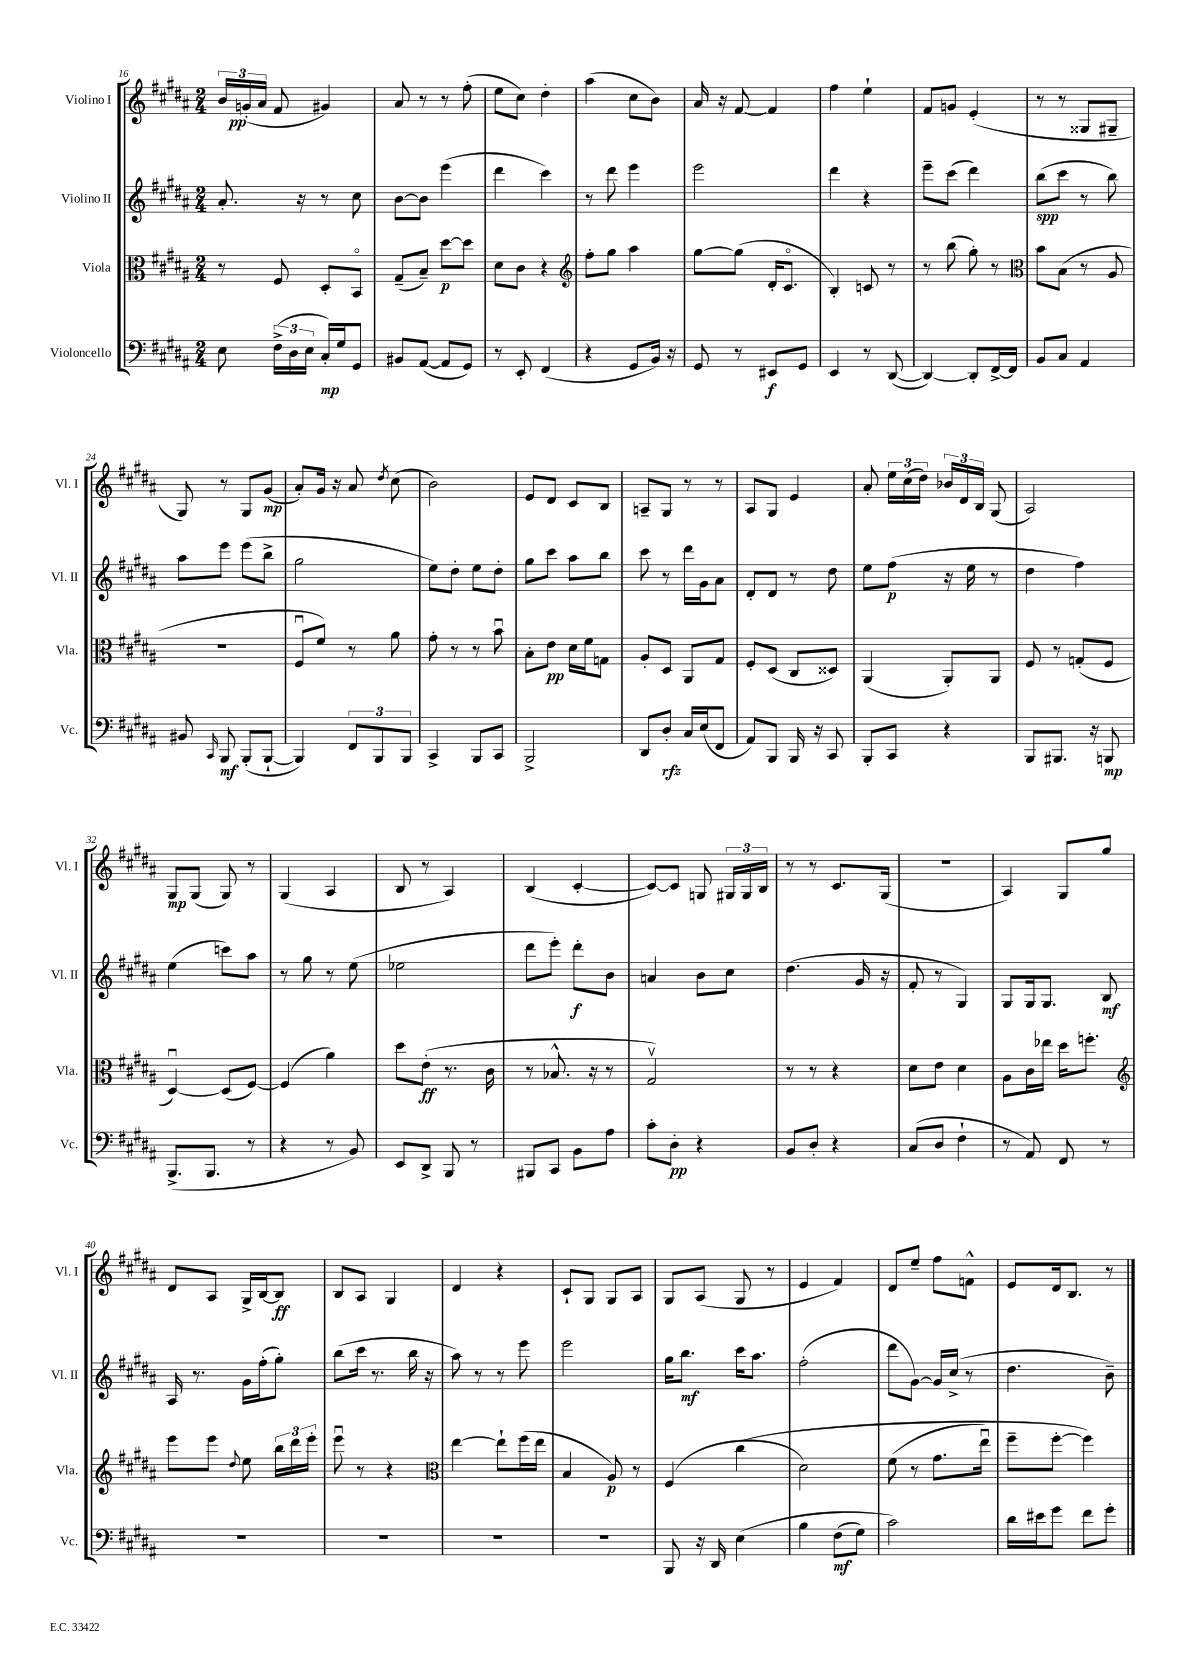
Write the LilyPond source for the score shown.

<<
\new StaffGroup <<
\new Staff = "s0" \with { instrumentName = "Violino I" shortInstrumentName = "Vl. I" } {
    \clef treble \key b \major \numericTimeSignature \time 2/4
    \autoBeamOff \tuplet 3/2 { b'16[ g'16-.\pp( ais'16] } fis'8 gis'4) |
    ais'8 r8 r8 fis''8-.( |
    e''8[ cis''8]) dis''4-. |
    ais''4( cis''8[ b'8]) |
    ais'16 r16 fis'8~ fis'4 |
    fis''4 e''4-! |
    fis'8[ g'8] e'4-.( |
    r8 r8 gisis8[ gis8]-- |
    gis8) r8 gis8[ gis'8]\mp( |
    ais'8[-.) gis'16] r16 ais'8 \acciaccatura { dis''8 } cis''8( |
    b'2) |
    e'8[ dis'8] cis'8[ b8] |
    a8[-- gis8] r8 r8 |
    ais8[ gis8] e'4 |
    ais'8-. \tuplet 3/2 { e''16[ cis''16( dis''16]) } \tuplet 3/2 { bes'16[ dis'16 b16] } gis8( |
    ais2) |
    gis8[\mp gis8]( gis8) r8 |
    gis4( ais4 |
    b8 r8 ais4) |
    b4( cis'4~-. |
    cis'8[~) cis'8] g8 \tuplet 3/2 { gis16[ gis16 b16] } |
    r8 r8 cis'8.[ gis16]( |
    r2 |
    ais4) gis8[ gis''8] |
    dis'8[ ais8] gis16[-> b16~ b8]\ff |
    b8[ ais8] gis4 |
    dis'4 r4 |
    cis'8[-! gis8] gis8[ ais8] |
    gis8[ ais8]( gis8 r8 |
    e'4 fis'4) |
    dis'8[ e''8]-- fis''8[ f'8]-^ |
    e'8[ dis'16 b8.] r8 \bar "|." |
}
\new Staff = "s1" \with { instrumentName = "Violino II" shortInstrumentName = "Vl. II" } {
    \clef treble \key b \major \numericTimeSignature \time 2/4
    \autoBeamOff ais'8.-. r16 r8 cis''8 |
    b'8[~ b'8] e'''4( |
    dis'''4 cis'''4) |
    r8 dis'''8 e'''4 |
    e'''2 |
    dis'''4 r4 |
    e'''8[-- cis'''8]( dis'''4) |
    b''8[\spp( cis'''8] r8 b''8) |
    ais''8[ e'''8] e'''8[( b''8]-> |
    gis''2 |
    e''8[) dis''8]-. e''8[ dis''8]-. |
    gis''8[ cis'''8] ais''8[ b''8] |
    cis'''8 r8 dis'''16[ gis'16 ais'8] |
    dis'8[-. dis'8] r8 dis''8 |
    e''8[ fis''8]\p( r16 e''16 r8 |
    dis''4 fis''4) |
    e''4( c'''8[) ais''8] |
    r8 gis''8 r8 e''8( |
    ees''2 |
    dis'''8[ e'''8]-.) dis'''8[-.\f b'8] |
    a'4 b'8[ cis''8] |
    dis''4.( gis'16 r16 |
    fis'8-. r8 gis4) |
    gis8[ gis16 gis8.] b8\mf |
    ais16 r8. gis'16[ fis''16-.( gis''8]-.) |
    b''8[( cis'''16] r8. b''16 r16 |
    ais''8) r8 r8 e'''8 |
    e'''2 |
    gis''16[ b''8.]\mf cis'''16[ ais''8.] |
    fis''2-.( |
    dis'''8[ gis'8]~) gis'16[ cis''16]->( r8 |
    dis''4. b'8--) \bar "|." |
}
\new Staff = "s2" \with { instrumentName = "Viola" shortInstrumentName = "Vla." } {
    \clef alto \key b \major \numericTimeSignature \time 2/4
    \autoBeamOff r8 fis8 dis8[-. b,8]\flageolet |
    gis8[--( b8]--) dis''8[~\p dis''8] |
    dis'8[ cis'8] r4 |
    \clef treble fis''8[-. gis''8] ais''4 |
    gis''8[~ gis''8]( dis'16[-. cis'8.]\flageolet |
    b4-.) c'8 r8 |
    r8 b''8( gis''8-.) r8 |
    \clef alto b'8[ b8]( r8 ais8 |
    r2 |
    fis8[\downbow fis'8]) r8 ais'8 |
    gis'8-. r8 r8 b'8\downbow |
    b8[-. e'8]\pp dis'16[ fis'16 g8] |
    ais8[-. dis8] ais,8[ gis8] |
    fis8[-. dis8]( cis8[ disis8]) |
    ais,4( ais,8[-.) ais,8] |
    fis8 r8 g8[-.( fis8] |
    dis4~\downbow) dis8[( fis8]~) |
    fis4( ais'4) |
    dis''8[ e'8]-.\ff( r8. cis'16 |
    r8 bes8.-^ r16 r8 |
    gis2\upbow) |
    r8 r8 r4 |
    dis'8[ e'8] dis'4 |
    ais8[ cis'16 ees''16] dis''16[ f''8.]-. |
    \clef treble e'''8[ e'''8] \appoggiatura { dis''8 } e''8 \tuplet 3/2 { b''16[ dis'''16 e'''16]-. } |
    e'''8\downbow r8 r4 |
    \clef alto e''4~ e''8[-! fis''16( e''16] |
    b4 ais8\p) r8 |
    fis4( cis''4\( |
    dis'2) |
    fis'8( r8 gis'8.[ e''16]\downbow) |
    fis''8[-- fis''8]~-. fis''4\) \bar "|." |
}
\new Staff = "s3" \with { instrumentName = "Violoncello" shortInstrumentName = "Vc." } {
    \clef bass \key b \major \numericTimeSignature \time 2/4
    \autoBeamOff e8 \tuplet 3/2 { fis16[->( dis16 e16] } cis16[-.\mp) gis16 gis,8] |
    bis,8[ ais,8]~( ais,8[ gis,8]) |
    r8 e,8-. fis,4( |
    r4 gis,8[ b,16]) r16 |
    gis,8 r8 eis,8[\f gis,8] |
    e,4 r8 dis,8~( |
    dis,4~) dis,8[-. fis,16~-> fis,16] |
    b,8[ cis8] ais,4 |
    bis,8 \grace { cis,16 } b,,8\mf b,,8[-.( b,,8]~-! |
    b,,4) \tuplet 3/2 { fis,8[ b,,8 b,,8] } |
    cis,4-> b,,8[ cis,8] |
    b,,2-> |
    dis,8[ dis8]-.\rfz cis16[ e16( fis,8] |
    ais,8[) b,,8] b,,16 r16 cis,8 |
    b,,8[-. cis,8] r4 |
    b,,8[ bis,,8.] r16 b,,8\mp |
    b,,8.[->( b,,8.] r8 |
    r4 r8 b,8) |
    e,8[ dis,8]-> b,,8 r8 |
    bis,,8[ cis,8] b,8[ ais8] |
    cis'8[-. dis8]-.\pp r4 |
    b,8[ dis8]-. r4 |
    cis8[( dis8] fis4-! |
    r8 ais,8) fis,8 r8 |
    R2 |
    R2 |
    R2 |
    R2 |
    b,,8 r16 dis,16 e4\( |
    b4 fis8[\mf( gis8]) |
    cis'2\) |
    dis'16[ eis'16 gis'8] fis'8[ gis'8]-. \bar "|." |
}
>>
>>
\layout { \context { \Score currentBarNumber = #16 } }
